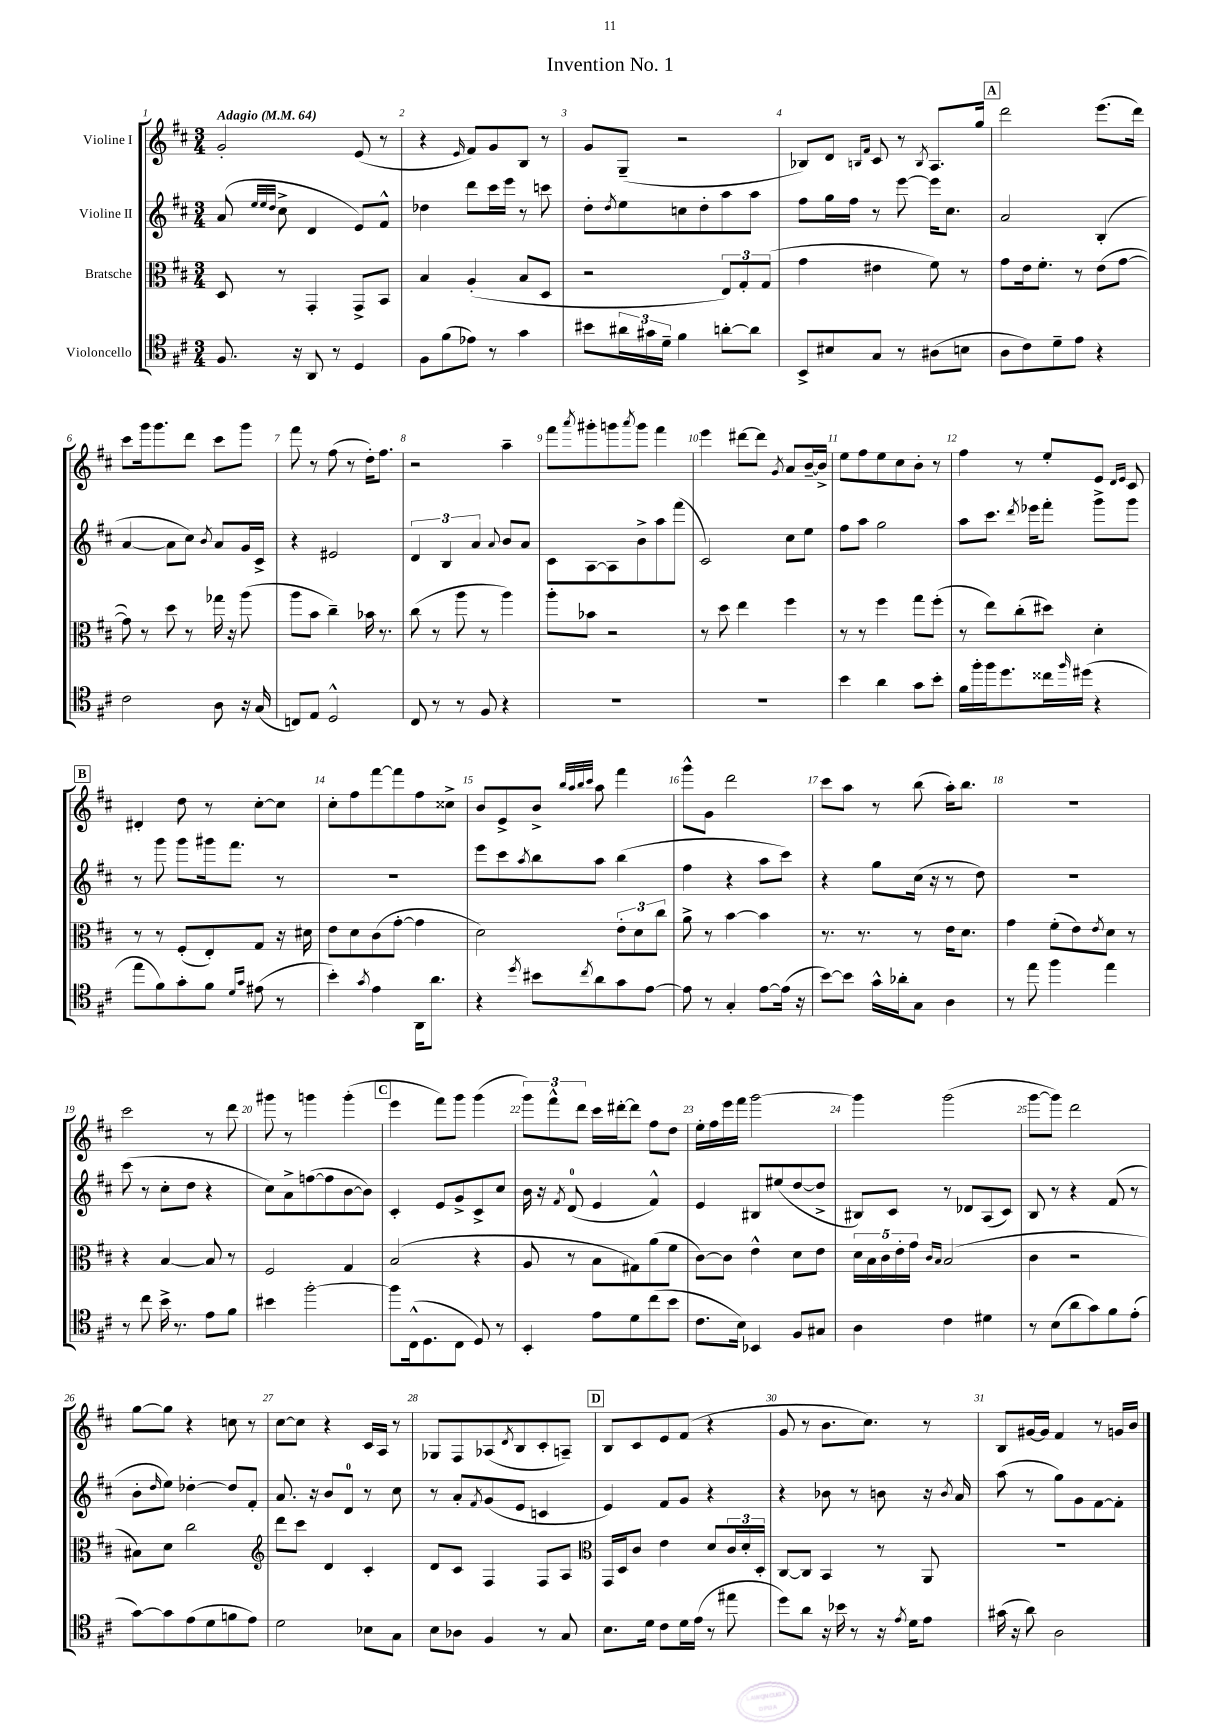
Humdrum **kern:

**kern	**kern	**kern	**kern
*part4	*part3	*part2	*part1
*staff4	*staff3	*staff2	*staff1
*I"Violoncello	*I"Bratsche	*I"Violine II	*I"Violine I
*clefC4	*clefC3	*clefG2	*clefG2
*k[f#c#]	*k[f#c#]	*k[f#c#]	*k[f#c#]
*M3/4	*M3/4	*M3/4	*M3/4
*MM64	*MM64	*MM64	*MM64
=1	=1	=1	=1
!	!	!	!LO:TX:a:B:t=Adagio
8.F#/	8D/	(8a/	2g'/
.	.	32qqee/LLL	.
.	.	32qqee/	.
.	.	32qqdd/JJJ	.
.	8r	8cc#^\	.
16r	.	.	.
8AA/	4GG'/	4d/	.
8r	.	.	.
4D/	8GG^/L	8e/L)	(8e/
.	8BB/J	8f#^^/J	8r
=2	=2	=2	=2
8F#\L	4B/	4dd-X\	4r
(8f#\	.	.	.
.	.	.	16qqe/
8e-X\J)	(4A'/	8ddd\L	8f#/L)
8r	.	16ccc#\L	8g/
.	.	16eee\JJ	.
4g\	8B/L	8r	8B/J
.	8D/J	8cccn\	8r
=3	=3	=3	=3
8b#X\L	2r	8dd'\L	8g/L
.	.	8qdd/	.
24a#X\L	.	8ee\	(8G~/J
24g#X\	.	.	.
24d~\JJ	.	.	.
4f#\	.	8ccn\	2r
.	.	8dd'\	.
[8an'\L	12E/L)	8aa\	.
.	12G'/	.	.
8a\J]	.	8aa\J	.
.	(12G/J	.	.
=4	=4	=4	=4
8BB^/L	4g\	8ff#\L	8B-X/L)
8B#X/	.	16gg\L	8d/J
.	.	16ff#\JJ	.
.	.	.	16qqBn/LL
.	.	.	16qqf#/JJ
8G/J	4e#X\	8r	8c#/
8r	.	[8eee\	8r
.	.	.	8qB/
(8A#X\L	8f#\)	16eee\KL]	8.A/L
.	.	8.cc#\J	.
8Bn\J	8r	.	.
.	.	.	16gg/Jk
!!LO:REH:place=s1:t=A
=5	=5	=5	=5
8A\L	8g\L	2a/	2ddd\
8c#\)	16e\k	.	.
.	8.f#'\J	.	.
8d~\	.	.	.
8e\J	8r	.	.
4r	(8e\L	(4B'/	(8.eee\L
.	[8g\J	.	.
.	.	.	16ddd\Jk)
!!LO:LB:g=z
=6	=6	=6	=6
2c#\	8g\])	[4a/	8ccc#\L
.	8r	.	16ggg\k
.	.	.	8.ggg\
.	8dd\	8a\L]	.
.	8r	8cc#\J)	8ddd\J
.	.	8qb/	.
8A\	16gg-X\	8a/L	8ccc#\L
.	16r	.	.
16r	(8aa\	16g/L	8ggg\J
(16G/	.	16c#^/JJ	.
=7	=7	=7	=7
8Cn/L)	8aa\L	4r	8fff#\
8E/J	8b\J	.	8r
2D^^/	4cc#~\)	2e#X/	(8ff#\
.	.	.	8r
.	16b-X\	.	16dd'\KL)
.	8.r	.	8.ff#\J
=8	=8	=8	=8
8C#/	(8cc#\	6d/	2r
8r	8r	.	.
.	.	6B/	.
8r	8aa\	.	.
.	.	6a/	.
8F#/	8r	.	.
.	.	8qqa/	.
4r	4aa\)	8b/L	4aa~\
.	.	8a/J	.
=9	=9	=9	=9
2.r	8aa'\L	8c#\L	8fff#\L
.	.	.	8qaaa/
.	8b-X\J	[8A\	8ggg#X'\
.	2r	8A\]	8gggn\
.	.	.	8qaaa/
.	.	8b^\	8ggg\J
.	.	8aa\	4fff#\
.	.	(8fff#\J	.
=10	=10	=10	=10
2.r	8r	2c#/)	4eee\
.	8dd\	.	.
.	4ee\	.	[8ddd#X\L
.	.	.	8ddd#\J]
.	.	.	8qg/
.	4ff#\	8cc#\L	8a/L
.	.	8ee\J	[16b~/L
.	.	.	16b^/JJ]
=11	=11	=11	=11
4b\	8r	8ff#\L	8ee\L
.	8r	8aa\J	8ff#\
4a\	4ff#\	2gg\	8ee\
.	.	.	8cc#\
8g\L	8gg\L	.	8b'\J
8b'\J	(8ff#'\J	.	8r
=12	=12	=12	=12
16f#\LL	8r	8aa\L	4ff#\
16ff#'\	.	.	.
16ff#\J	8ee\L)	8.ccc#\J	.
8.dd\	.	.	.
.	(8cc#'\	.	8r
.	.	8qddd/	.
.	.	16eee-X\KL	.
16cc##X\L	8dd#X\J)	8fff#'\J	8ee'/L
16qqff#/	.	.	.
(16dd#X\JJ	.	.	.
4r	4d'\	8ggg^\L	8e/J
.	.	.	16qqd/LL
.	.	.	16qqe/JJ
.	.	8ggg\J	8c#/
!!LO:LB:g=z
!!LO:REH:place=s1:t=B
=13	=13	=13	=13
8ee\L	8r	8r	4d#X'/
8f#\)	8r	8ggg\	.
8g'\	(8F#'/L	8ggg\L	8dd\
8f#\J	8E'/)	16ggg#X\k	8r
.	.	8.fff#\J	.
16qqd/LL	.	.	.
16qqg/JJ	.	.	.
(8e#X\	8G/J	.	[8cc#'\L
8r	16r	8r	8cc#\J]
.	16d#X\	.	.
=14	=14	=14	=14
4b'\)	8e\L	2.r	8cc#'\L
.	8d\	.	8ff#\
8qg/	.	.	.
4e\	(8c#\	.	[8fff#\
.	[8g'\J	.	8fff#\]
16AA\KL	4g\]	.	8ff#\
8.a\J	.	.	.
.	.	.	8cc##X^\J
=15	=15	=15	=15
4r	2d\)	8eee\L	8b/L
.	.	8ccc#\	8e^/
8qdd/	.	8qaa/	.
8b#X\L	.	8bb\	8b^/J
.	.	.	32qqbb/LLL
.	.	.	32qqaa/
.	.	.	32qqbb/
8qcc#/	.	.	32qqccc#/JJJ
8a\	.	8aa\J	8aa\
8g\	12e'\L	(4bb\	4fff#\
.	12d\	.	.
[8e\J	.	.	.
.	12cc#\J	.	.
=16	=16	=16	=16
8e\]	8a^\	4ff#\	8ggg^^\L
8r	8r	.	8g\J
4G'/	[4b\	4r	2ddd\
[8e\L	4b\]	8aa\L	.
(16e\Jk]	.	8ccc#\J)	.
16r	.	.	.
=17	=17	=17	=17
[8b\L)	8.r	4r	8ccc#\L
8b\J]	.	.	8aa\J
.	8.r	.	.
16g^^\LL	.	8gg\L	8r
16a-X'\J	.	.	.
8G\J	8r	(16cc#\Jk	(8bb\
.	.	16r	.
4A\	16e\KL	8r	16aa'\KL)
.	8.d\J	.	8.bb\J
.	.	8dd\)	.
=18	=18	=18	=18
8r	4g\	2.r	2.r
8ee\	.	.	.
4ff#\	(8f#'\L	.	.
.	8e\)	.	.
.	8qe/	.	.
4ee\	8d\J	.	.
.	8r	.	.
!!LO:LB:g=z
=19	=19	=19	=19
8r	4r	(8ccc#\	2ccc#\
8cc#\	.	8r	.
16b^\	[4B/	8cc#'\L	.
8.r	.	.	.
.	.	8dd\J	.
8e\L	8B/]	4r	8r
8f#\J	8r	.	8ddd\
=20	=20	=20	=20
4b#X\	2F#/	8cc#\L)	8ggg#X\
.	.	8a^\	8r
[2ff#'\	.	([8ffn\	4gggn\
.	.	8ff\]	.
.	4G/	[8b\	(4ggg'\
.	.	8b\J])	.
!!LO:REH:place=s1:t=C
=21	=21	=21	=21
8ff#\L]	(2B/	4c#'/	4eee\
(16C#^^\k	.	.	.
8.D\	.	.	.
.	.	8e/L	8fff#\L)
8C#\J	.	8g^/	8ggg\J
8D/)	4r	8c#^/	(4ggg\
8r	.	8cc#/J	.
=22	=22	=22	=22
4BB'/	8A/	16b\	12ggg\L)
.	.	16r	.
.	.	.	12fff#^^\
.	.	8qf#/	.
.	8r	(8d/	.
.	.	.	12ddd\J
8e\L	8B\L	4e/	16ccc#\LL
.	.	.	[16ddd#X'\J
8d\	8G#X\)	.	8ddd#\J]
(8cc#\	(8a\	4f#^^/)	8ff#\L
8b\J	8f#\J	.	8dd\J
=23	=23	=23	=23
8.c#\L	[8c#\L)	4e/	16ee'\LL
.	.	.	16ff#\
.	8c#\J]	.	16eee\
16B\Jk)	.	.	16fff#\JJ
4BB-X/	4e^^\	8B#X/L	[2ggg\
.	.	(8ee#X/	.
8F#/L	8d\L	[8dd/	.
8G#X/J	8e\J	8dd^/J]	.
=24	=24	=24	=24
4A\	20d\LL	8B#X/L)	4ggg\]
.	20B\	.	.
.	20c#\	.	.
.	.	8c#/J	.
.	20e'\	.	.
.	20g\JJ	.	.
.	16qqc#/LL	.	.
.	16qqB/JJ	.	.
4c#\	(2B/	8r	(2ggg\
.	.	8d-X/L	.
4d#X\	.	(8A/	.
.	.	8c#/J)	.
=25	=25	=25	=25
8r	4c#\	8B/	[8ggg\L
(8B\L	.	8r	8ggg\J])
8a\	2r	4r	2ddd\
8g\)	.	.	.
8f#\	.	(8f#/	.
(8e'\J	.	8r	.
!!LO:LB:g=z
=26	=26	=26	=26
[8g\L)	8B#X\L)	8b'\L	[8gg\L
.	.	16qqdd/	.
8g\]	8d\J	8ee\J)	8gg\J]
(8e\	2cc#\	[4dd-X'\	4r
8d\	.	.	.
8fn\	.	8dd-/L]	8ccn\
8e\J)	.	8f#'/J	8r
=27	=27	=27	=27
*	*clefG2	*	*
2d\	8ddd\L	8.a/	[8cc#\L
.	8ccc#\J	.	8cc#\J]
.	.	16r	.
.	4d/	8b/L	4r
.	.	8d/J	.
8B-X\L	4c#'/	8r	16c#/LL
.	.	.	16A/JJ
8G\J	.	8cc#\	8r
=28	=28	=28	=28
8B\L	8d/L	8r	8G-X/L
8A-X\J	8c#/J	8a'/L	8F#/
.	.	8qf#/	.
4F#/	4F#/	(8g/	(8A-X/
.	.	.	8qd/
.	.	8e/J	8B/
8r	8F#/L	4cn/	8c#'/
8G/	8A/J	.	8An~/J)
!!LO:REH:place=s1:t=D
=29	=29	=29	=29
*	*clefC3	*	*
8.B\L	16GG/LL	4e/)	8B/L
.	16D/J	.	.
.	8c#/J	.	8c#/
16d\Jk	.	.	.
8c#\L	4e\	8f#/L	8e/
16d\L	.	8g/J	(8f#/J
(16e\JJ	.	.	.
8r	8d/L	4r	4r
8ee#X\	24c#/L	.	.
.	24d'/	.	.
.	24D'/JJ	.	.
=30	=30	=30	=30
8dd\L)	[8C#/L	4r	8g/
8a\J	8C#/J]	.	8r
16r	4BB/	8b-X\	8.b\L
16b-X\	.	.	.
8r	.	8r	.
.	.	.	8.cc#\J)
16r	8r	8bn\	.
8qe/	.	.	.
16d\KL	.	.	.
8e\J	8AA/	16r	8r
.	.	8qb/	.
.	.	16a/	.
=31	=31	=31	=31
(16g#X\	2.r	(8aa\	8B/L
16r	.	.	.
8a\)	.	8r	[16g#X/L
.	.	.	16g#/JJ]
2A\	.	8gg\L)	4f#/
.	.	8g\	.
.	.	[8f#\	8r
.	.	8f#'\J]	16gn/LL
.	.	.	16b/JJ
==	==	==	==
*-	*-	*-	*-
